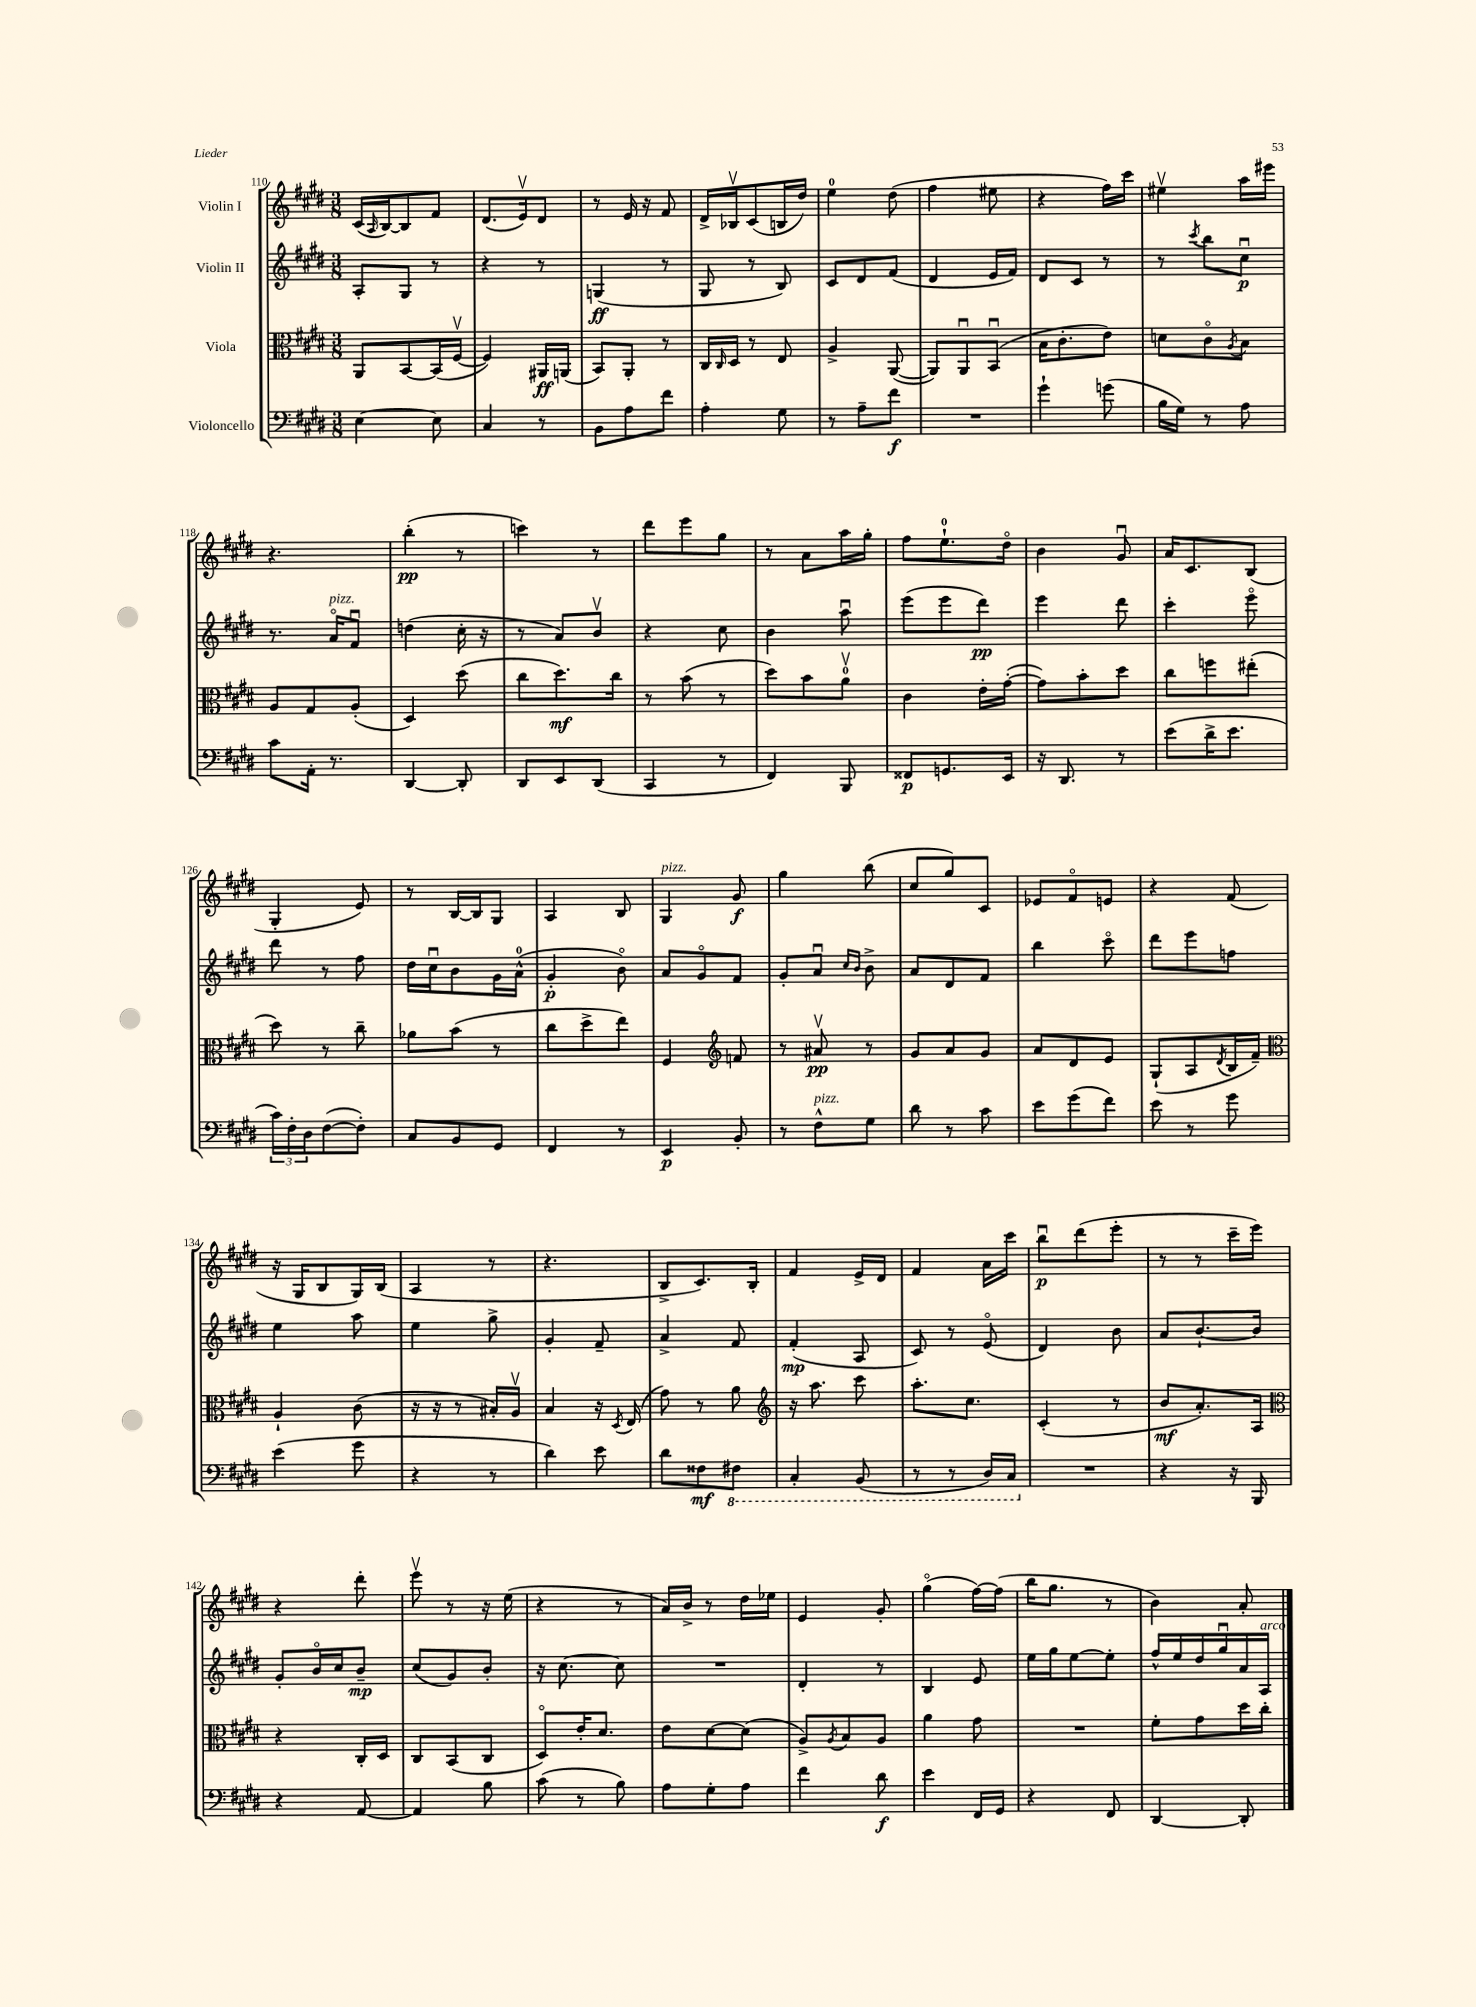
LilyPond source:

<<
\new StaffGroup <<
\new Staff = "s0" \with { instrumentName = "Violin I" } {
    \clef treble \key e \major \numericTimeSignature \time 3/8
    cis'16( \grace { a16 } b16~) b8 fis'8 |
    dis'8.( e'16\upbow) dis'8 |
    r8 e'16 r16 fis'8 |
    dis'16-> bes16\upbow cis'8( b16 dis''16) |
    e''4-0 dis''8( |
    fis''4 eis''8 |
    r4 fis''16) cis'''16 |
    eis''4\upbow a''16 eis'''16 |
    r4. |
    b''4-.\pp( r8 |
    c'''4) r8 |
    dis'''8 e'''8 gis''8 |
    r8 a'8 a''16 gis''16-. |
    fis''8 e''8.-0-! dis''16\flageolet |
    b'4 gis'8\downbow |
    a'16 cis'8. b8( |
    gis4-. e'8) |
    r8 b16~ b16 gis8 |
    a4 b8 |
    gis4^\markup { \italic "pizz." } gis'8\f |
    gis''4 b''8( |
    cis''8 gis''8) cis'8 |
    ees'8 fis'8\flageolet e'8 |
    r4 fis'8( |
    r16 gis16 b8 gis16) b16( |
    a4 r8 |
    r4. |
    b8-> cis'8.) b16-. |
    fis'4 e'16-> dis'16 |
    fis'4 a'16 cis'''16 |
    b''8\downbow\p dis'''8( e'''8-. |
    r8 r8 cis'''16-- e'''16) |
    r4 dis'''8-. |
    e'''8\upbow r8 r16 e''16( |
    r4 r8 |
    a'16) b'16-> r8 dis''16 ees''16 |
    e'4 gis'8-. |
    gis''4\flageolet( fis''16~) fis''16( |
    b''16 gis''8. r8 |
    b'4) a'8-. \bar "|." |
}
\new Staff = "s1" \with { instrumentName = "Violin II" } {
    \clef treble \key e \major \numericTimeSignature \time 3/8
    a8-. gis8 r8 |
    r4 r8 |
    g4\ff( r8 |
    gis8 r8 b8) |
    cis'8 dis'8 fis'8( |
    dis'4 e'16 fis'16) |
    dis'8 cis'8 r8 |
    r8 \acciaccatura { cis'''8 } b''8 cis''8\downbow\p |
    r8. a'16\flageolet^\markup { \italic "pizz." } fis'8\downbow |
    d''4( cis''16-. r16 |
    r8 a'8) b'8\upbow |
    r4 cis''8 |
    b'4 a''8\downbow |
    e'''8( e'''8 dis'''8\pp) |
    e'''4 dis'''8 |
    cis'''4-. e'''8\flageolet |
    dis'''8 r8 fis''8 |
    dis''16 cis''16\downbow b'8 gis'16 a'16-0-^( |
    gis'4-.\p b'8\flageolet) |
    a'8 gis'8\flageolet fis'8 |
    gis'8-. a'8\downbow \grace { cis''16 b'16 } b'8-> |
    a'8 dis'8 fis'8 |
    b''4 cis'''8\flageolet |
    dis'''8 e'''8 f''8 |
    e''4 a''8 |
    e''4 gis''8-> |
    gis'4-. fis'8-- |
    a'4-> fis'8 |
    fis'4-.\mp( a8 |
    cis'8) r8 e'8\flageolet( |
    dis'4) b'8 |
    a'8 b'8.~-! b'16 |
    gis'8-. b'16\flageolet cis''16 b'8--\mp |
    cis''8( gis'8) b'8-. |
    r16 cis''8.~ cis''8 |
    R4. |
    dis'4-. r8 |
    b4 e'8 |
    e''16 gis''16 e''8~ e''8-. |
    fis''16-^ e''16 dis''16 gis''16\downbow a'16 a16^\markup { \italic "arco" } \bar "|." |
}
\new Staff = "s2" \with { instrumentName = "Viola" } {
    \clef alto \key e \major \numericTimeSignature \time 3/8
    a,8 b,8~ b,16( fis16~\upbow |
    fis4) ais,16\ff a,16( |
    b,8) a,8-. r8 |
    cis16 \grace { cis16 } dis16 r8 e8 |
    a4-> a,8~( |
    a,8) a,8\downbow b,8\downbow( |
    b16 cis'8.-. e'8) |
    d'8 cis'8\flageolet \acciaccatura { a8 } b8 |
    a8 gis8 a8-.( |
    dis4) dis''8( |
    cis''8 dis''8.\mf) cis''16 |
    r8 b'8( r8 |
    dis''8) b'8 a'8-0\upbow |
    cis'4 e'16-. gis'16~-.( |
    gis'8) b'8-. dis''8 |
    cis''8 f''8 eis''8-.( |
    dis''8) r8 cis''8-- |
    aes'8 b'8( r8 |
    cis''8 dis''8-> e''8) |
    fis4 \clef treble f'8 |
    r8 ais'8\upbow\pp r8 |
    gis'8 a'8 gis'8 |
    a'8 dis'8 e'8 |
    gis8-!( a8 \acciaccatura { dis'8 } b16 fis'16--) |
    \clef alto a4-! cis'8( |
    r16 r16 r8 bis16-.) a16\upbow |
    b4 r16 \acciaccatura { dis8 } e16( |
    gis'8) r8 a'8 |
    \clef treble r16 a''8. cis'''8 |
    a''8.-. cis''8. |
    cis'4-.( r8 |
    b'8\mf a'8.-.) a16 |
    \clef alto r4 cis16-. dis16 |
    cis8 b,8( cis8 |
    dis8\flageolet) e'16-. dis'8. |
    e'8 dis'8~ dis'8( |
    a8->) \acciaccatura { a8 } b8 a8 |
    a'4 gis'8 |
    R4. |
    fis'8-. gis'8 dis''16 cis''16-. \bar "|." |
}
\new Staff = "s3" \with { instrumentName = "Violoncello" } {
    \clef bass \key e \major \numericTimeSignature \time 3/8
    e4~ e8 |
    cis4 r8 |
    b,8 a8 fis'8 |
    a4-. gis8 |
    r8 a8-- fis'8\f |
    R4. |
    gis'4-! g'8( |
    b16 gis16) r8 a8 |
    cis'8 a,16-. r8. |
    dis,4~ dis,8-. |
    dis,8 e,8 dis,8( |
    cis,4 r8 |
    fis,4) b,,8 |
    fisis,8\p g,8. e,16 |
    r16 dis,8. r8 |
    e'8( dis'16-> e'8. |
    \tuplet 3/2 { cis'16) fis16-. dis16 } fis8~( fis8-.) |
    cis8 b,8 gis,8 |
    fis,4 r8 |
    e,4\p b,8-. |
    r8 fis8-^^\markup { \italic "pizz." } gis8 |
    dis'8 r8 cis'8 |
    e'8 gis'8( fis'8) |
    e'8 r8 gis'8 |
    e'4( gis'8 |
    r4 r8 |
    dis'4) e'8 |
    dis'8 fisis8\mf \ottava #-1 fis,!8 |
    cis,4-. b,,8( |
    r8 r8 dis,16) cis,16 \ottava #0 |
    R4. |
    r4 r16 b,,16 |
    r4 a,8~ |
    a,4 b8 |
    cis'8( r8 b8) |
    a8 gis8-. a8 |
    fis'4 dis'8\f |
    e'4 fis,16 gis,16 |
    r4 fis,8 |
    dis,4~ dis,8-. \bar "|." |
}
>>
>>
\layout { \context { \Score currentBarNumber = #110 } }
